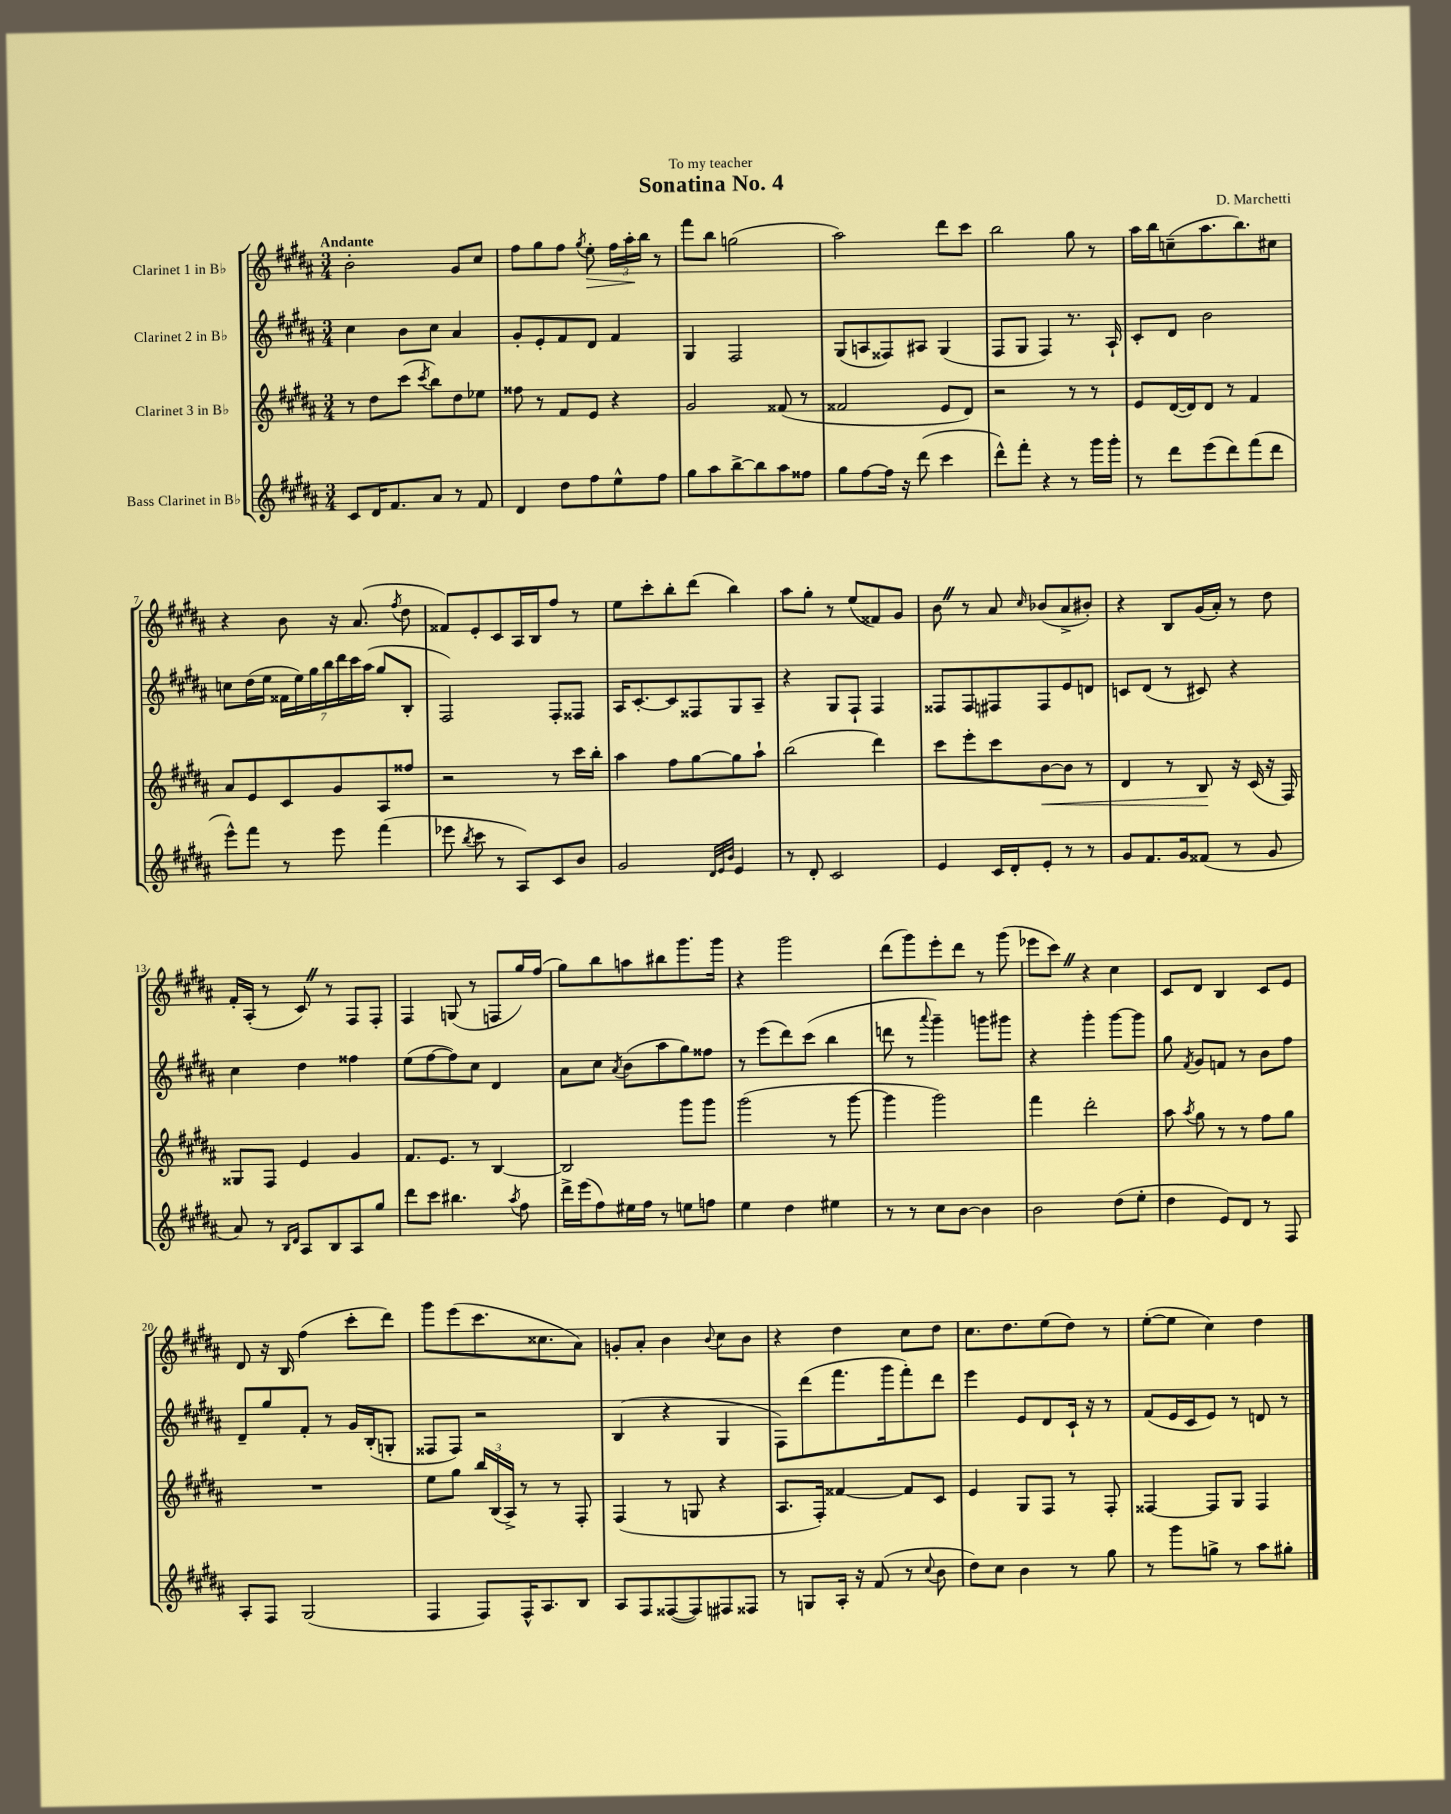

**kern	**kern	**kern	**kern
*staff4	*staff3	*staff2	*staff1
*clefG2	*clefG2	*clefG2	*clefG2
*k[f#c#g#d#a#]	*k[f#c#g#d#a#]	*k[f#c#g#d#a#]	*k[f#c#g#d#a#]
*M3/4	*M3/4	*M3/4	*M3/4
8c#/L	8r	4cc#\	2b'\
16d#/K	8dd#\L	.	.
8.f#/	.	.	.
.	(8ccc#\J	8b\L	.
.	8qccc#/	.	.
8a#/J	8bb\L)	8cc#\J	.
8r	8dd#\	4a#/	8g#/L
8f#/	8ee-\J	.	8cc#/J
=	=	=	=
4d#/	8ff##\	8g#'/L	8ff#\L
.	8r	8e'/	8gg#\
8dd#\L	8f#/L	8f#/	8ff#\J
.	.	.	8qgg#/
8ff#\	8e/J	8d#/J	8ee'\
8ee^^\	4r	4f#/	24ff#\LL
.	.	.	24aa#'\
.	.	.	24bb\JJ
8ff#\J	.	.	8r
=	=	=	=
8gg#\L	2g#/	4G#/	8fff#\L
8aa#\	.	.	8bb\J
[8bb^\	.	2F#/	(2gg\
8bb\]	.	.	.
8aa#\	(8f##/	.	.
8ff##\J	8r	.	.
=	=	=	=
8gg#\L	2f##/	(8G#/L	2aa#\)
[8ff#\	.	8A/	.
16ff#\]Jk	.	8F##/)	.
16r	.	.	.
(8ddd#\	.	8A#/J	.
4ccc#\	8e/L	(4G#/	8ddd#\L
.	8d#/J)	.	8ccc#\J
=	=	=	=
8ddd#^^\L)	2r	8F#/L	2bb\
8fff#'\J	.	8G#/J	.
4r	.	4F#/)	.
8r	8r	8.r	8gg#\
16ggg#\LL	8r	.	8r
16ggg#'\JJ	.	16A#`/	.
=	=	=	=
8r	8e/L	8c#'/L	16aa#\LL
.	.	.	16bb\J
8ddd#\L	([16d#/L	8d#/J	(8cc~\
.	16d#/]J)	.	.
(8eee\	8d#/J	2b\	8.aa#\
8ddd#\)	8r	.	.
.	.	.	8.bb\)
(8fff#\	4f#/	.	.
8ddd#\J	.	.	8cc#\J
=	=	=	=
8eee^^\L)	8a#/L	8cc\L	4r
8fff#\J	8e/	(16dd#\L	.
.	.	16ee\JJ	.
8r	8c#/	28f##\LL	8b\
.	.	28ee\)	.
.	.	28gg#\	.
.	.	28bb\	.
8eee\	8g#/	.	16r
.	.	28ddd#\	.
.	.	28ccc#\	.
.	.	.	(8.a#/
.	.	(28aa#\JJ	.
(4fff#\	8A#/	8gg#/L	.
.	.	.	8qff#/
.	8ff##/J	8B'/J	8dd#\
=	=	=	=
8eee-\	2r	2F#/)	8f##/L)
8qbb/	.	.	.
8ccc#\	.	.	8e'/
8r	.	.	8c#/
8A#/L)	.	.	16A#/L
.	.	.	16B/J
8c#/	8r	8F#'/L	8ff#/J
8b/J	16ccc#\LL	8F##/J	8r
.	16bb'\JJ	.	.
=	=	=	=
2g#/	4aa#\	16A#/LK	8ee\L
.	.	[8.c#'/	.
.	.	.	8ccc#'\
.	8ff#\L	8c#/]	8bb'\
.	[8gg#\	8F##/	(8ddd#\J
32qqd#/LLL	.	.	.
32qqe/	.	.	.
32qqb/JJJ	.	.	.
4e/	8gg#\]	8G#/	4bb\)
.	8aa#`\J	8A#~/J	.
=	=	=	=
8r	(2bb\	4r	8aa#\L
8d#'/	.	.	8gg#'\J
2c#/	.	8G#/L	8r
.	.	8F#`/J	(8ee/L
.	4ddd#\)	4F#/	8f##/)
.	.	.	8g#/J
=	=	=	=
4e/	8ccc#\L	8F##/L	8b\
.	8eee'\	8F##/	8r
16c#/LL	8ccc#\	8F#/	8a#/
16d#'/J	.	.	.
.	.	.	16qqcc#/
8e'/J	[8b\	8F#/	(8b-/L
8r	8b\]J	8e/	8a#^/
8r	8r	8d/J	8b#'/J)
=	=	=	=
8g#/L	4d#/	8c/L	4r
8.f#/	.	(8d#/J	.
.	8r	8r	8B/L
16g#/k	.	.	.
(8f##/J	8B/	8c#/)	(16g#/L
.	.	.	16a#'/JJ)
8r	16r	4r	8r
.	(16c#/	.	.
8g#/	16r	.	8dd#\
.	16F#/)	.	.
=	=	=	=
8a#/)	8G##/L	4cc#\	16f#'/LL
.	.	.	(16A#'/JJ
8r	8F#/J	.	8r
16qqB/LL	.	.	.
16qqd#/JJ	.	.	.
8A#/L	4e/	4dd#\	8c#/)
8B/	.	.	8r
8A#/	4g#/	4ff##\	8F#/L
8gg#/J	.	.	8F#'/J
=	=	=	=
8ddd#\L	8.f#/L	(8ee\L	4F#/
8ccc#\J	.	[8ff#\	.
.	8.e/J	.	.
4.bb#\	.	8ff#\])	(8G/
.	8r	8cc#\J	8r
.	[4B/	4d#/	8F/L
8qaa#/	.	.	.
8ff#\	.	.	16gg#/L)
.	.	.	(16ff#/JJ
=	=	=	=
16ddd#^\LL	2B/]	8a#\L	8gg#\L)
(16eee\J	.	.	.
8ff#\)	.	8cc#\J	8bb\
.	.	8qa#/	.
16ee#\L	.	(8b\L	8aa\
16ff#\JJ	.	.	.
8r	.	8aa#\	8bb#\
8ee\L	8ggg#\L	8gg#\)	8.ggg#\
8ff\J	8ggg#\J	8ff##\J	.
.	.	.	16ggg#\Jk
=	=	=	=
4ee\	(2ggg#\	8r	4r
.	.	(8eee\L	.
4dd#\	.	8ddd#\)	2ggg#\
.	.	(8ccc#\J	.
4ee#\	8r	4bb\	.
.	[8ggg#\	.	.
=	=	=	=
8r	4ggg#\]	8ddd\	(8ddd#\L
8r	.	8r	8ggg#\)
.	.	8qqaaa#/	.
8cc#\L	2ggg#\)	4ggg#~\)	8eee'\
[8b\J	.	.	8ddd#\J
4b\]	.	8ggg\L	8r
.	.	8ggg#\J	(8ggg#\
=	=	=	=
2b\	4fff#\	4r	8eee-\L
.	.	.	8ccc#\J)
.	2ddd#'\	4ggg#'\	4r
(8dd#\L	.	[8ggg#\L	4cc#\
8ee'\J	.	8ggg#\]J	.
=	=	=	=
4dd#\	8aa#\	8gg#\	8c#/L
.	8qaa#/	8qf#/	.
.	8gg#\	8g#/L	8d#/J
8e/L)	8r	8f/J	4B/
8d#/J	8r	8r	.
8r	8ff#\L	8b\L	8c#/L
8F#/	8gg#\J	8ff#\J	8e/J
=	=	=	=
8A#'/L	2.r	8d#~/L	8d#/
8F#/J	.	8gg#/	16r
.	.	.	16B/
(2G#/	.	8f#'/J	(4ff#\
.	.	8r	.
.	.	16g#/LL	8ccc#'\L
.	.	(16B'/J	.
.	.	8G'/J	8ddd#\J)
=	=	=	=
4F#/	8ee\L	8F##/L	8ggg#\L
.	8gg#\J	8F##/J)	(8eee\
8F#/L)	24bb/LL	2r	8.ccc#\
.	(24B/	.	.
.	24A#^/JJ)	.	.
16F#^^/K	8r	.	.
8.A#/	.	.	8.cc##\
.	8r	.	.
8B/J	8F#'/	.	8a#\J)
=	=	=	=
8A#/L	(4F#/	(4B/	8g'/L
8F#/	.	.	8a#'/J
([8F##/	8r	4r	4b\
8F##/])	8G/	.	.
.	.	.	8qqb/
8F#/	4r	4G#/	8cc#\L
8F##/J	.	.	8b\J
=	=	=	=
8r	8.A#/L	8F#\L)	4r
8G/L	.	(8ddd#\	.
.	16F#'/Jk)	.	.
16A#'/Jk	[4f##/	8.fff#\	4dd#\
16r	.	.	.
(8f#/	.	.	.
.	.	16ggg#\k	.
8r	8f##/]L	8fff#'\)	8cc#\L
8qqcc#/	.	.	.
8b\	8c#/J	8ddd#\J	8dd#\J
=	=	=	=
8dd#\L)	4e/	4eee\	8.cc#\L
8cc#\J	.	.	.
.	.	.	8.dd#\
4b\	8G#/L	8e/L	.
.	8F#/J	8d#/	(8ee\
8r	8r	16c#`/Jk	8dd#\J)
.	.	16r	.
8gg#\	8F#'/	8r	8r
=	=	=	=
8r	[4F##/	(8f#/L	([8ee'\L
8ggg#\L	.	16e/L	8ee\]J
.	.	16c#/J	.
8gg^\J	8F##/]L	8e/J)	4cc#\)
8r	8G#/J	8r	.
8aa#\L	4F##/	8d/	4dd#\
8gg#'\J	.	8r	.
==	==	==	==
*-	*-	*-	*-
